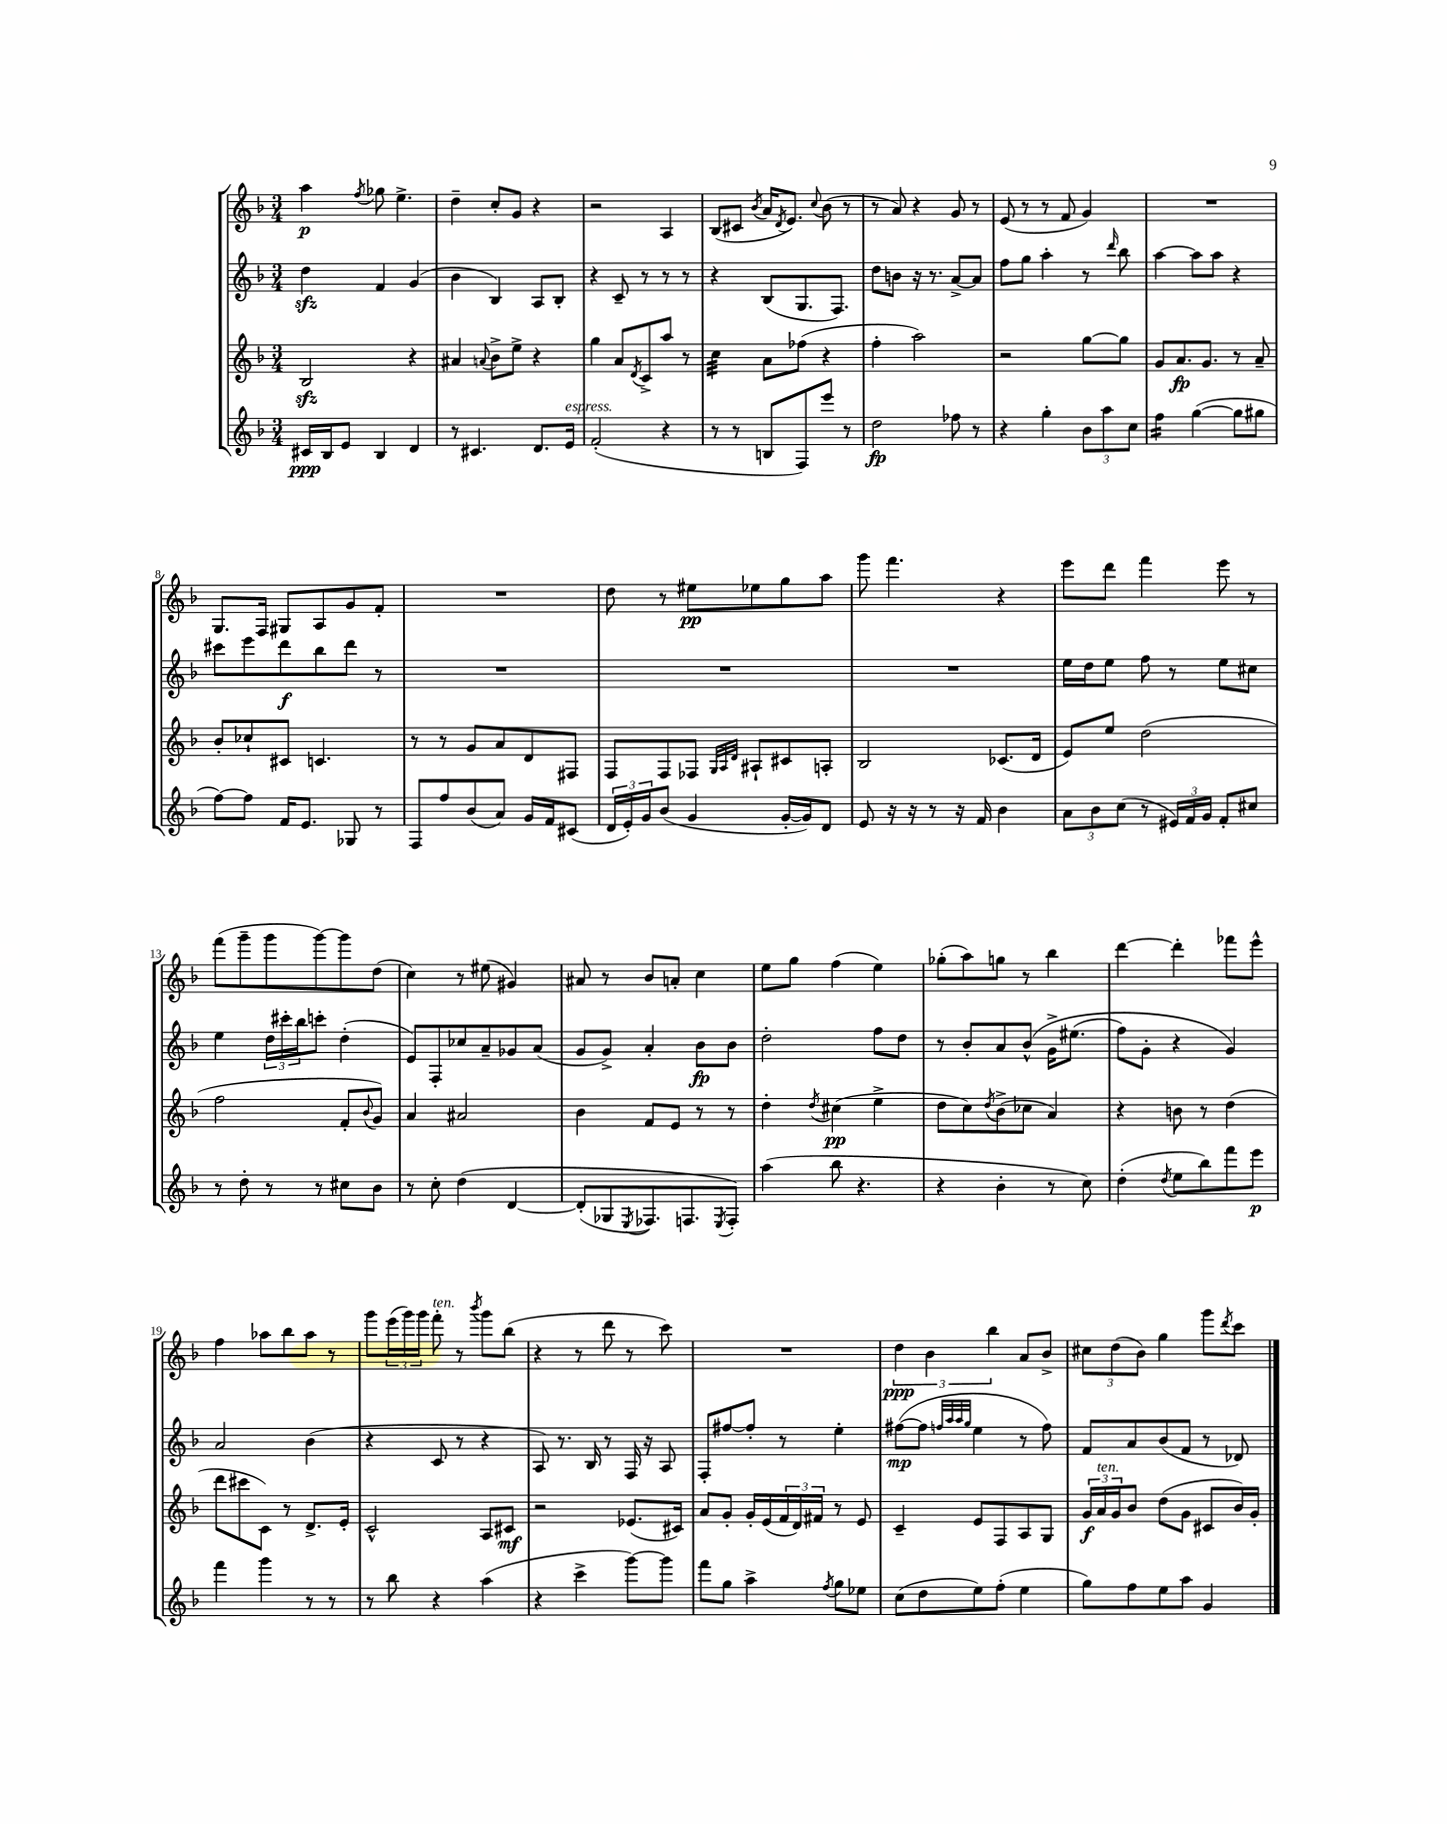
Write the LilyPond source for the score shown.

<<
\new StaffGroup <<
\new Staff = "s0" {
    \clef treble \key f \major \numericTimeSignature \time 3/4
    a''4\p \acciaccatura { f''8 } ges''8 e''4.-> |
    d''4-- c''8-. g'8 r4 |
    r2 a4 |
    bes8( cis'8 \acciaccatura { bes'8 } a'16 \acciaccatura { d'8 } e'8.) \appoggiatura { c''8 } bes'8( r8 |
    r8 a'8) r4 g'8 r8 |
    e'8( r8 r8 f'8 g'4) |
    R2. |
    g8. f16 gis8 a8 g'8 f'8-. |
    R2. |
    d''8 r8 eis''8\pp ees''8 g''8 a''8 |
    g'''8 f'''4. r4 |
    e'''8 d'''8 f'''4 e'''8 r8 |
    f'''8( g'''8-- g'''8 g'''8~) g'''8 d''8( |
    c''4) r8 eis''8( gis'4) |
    ais'8 r8 bes'8 a'8-. c''4 |
    e''8 g''8 f''4( e''4) |
    ges''8-.( a''8) g''8 r8 bes''4 |
    d'''4~ d'''4-. fes'''8 e'''8-^ |
    f''4 aes''8 bes''8 aes''8 r8 |
    g'''8 \tuplet 3/2 { e'''16( g'''16) g'''16 } f'''8-.^\markup { \italic "ten." } r8 \acciaccatura { bes'''8 } g'''8 bes''8( |
    r4 r8 d'''8 r8 c'''8) |
    R2. |
    \tuplet 3/2 { d''4\ppp bes'4 bes''4 } a'8 bes'8-> |
    \tuplet 3/2 { cis''8 d''8( bes'8) } g''4 g'''8 \acciaccatura { d'''8 } c'''8 \bar "|." |
}
\new Staff = "s1" {
    \clef treble \key f \major \numericTimeSignature \time 3/4
    d''4\sfz f'4 g'4( |
    bes'4 bes4) a8 bes8-. |
    r4 c'8-- r8 r8 r8 |
    r4 bes8( g8. f8.) |
    d''8 b'8 r16 r8. a'8~-> a'8 |
    f''8 g''8 a''4-. r8 \grace { d'''16 } bes''8 |
    a''4~ a''8 a''8 r4 |
    cis'''8 e'''8 d'''8\f bes''8 d'''8 r8 |
    R2. |
    R2. |
    R2. |
    e''16 d''16 e''8 f''8 r8 e''8 cis''8 |
    e''4 \tuplet 3/2 { d''16 cis'''16-. bes''16 } c'''8-. d''4-.( |
    e'8) f8-. ces''8 a'8-- ges'8 a'8( |
    g'8 g'8->) a'4-. bes'8\fp bes'8 |
    d''2-. f''8 d''8 |
    r8 bes'8-. a'8 bes'8-^\( g'16-> eis''8.( |
    f''8) g'8-. r4 g'4\) |
    a'2 bes'4( |
    r4 c'8 r8 r4 |
    a8) r8. bes16 r8 f16 r16 a8 |
    f8-. fis''8~ fis''8-. r8 e''4-. |
    fis''8~\mp( fis''8 \grace { f''32 a''32 a''32 g''32 } e''4 r8 f''8) |
    f'8 a'8 bes'8( f'8 r8 des'8) \bar "|." |
}
\new Staff = "s2" {
    \clef treble \key f \major \numericTimeSignature \time 3/4
    bes2\sfz r4 |
    ais'4 \appoggiatura { a'8 } bes'8-> e''8-> r4 |
    g''4 a'8 \acciaccatura { d'8 } c'8-> a''8 r8 |
    c''4:32 a'8 fes''8( r4 |
    f''4-. a''2) |
    r2 g''8~ g''8 |
    g'8 a'8.\fp g'8. r8 a'8-- |
    bes'8-. ces''8-! cis'8 c'4. |
    r8 r8 g'8 a'8 d'8 fis8 |
    f8 f8 fes8 \grace { g32 a32 d'32 } ais8-! cis'8 a8-. |
    bes2 ces'8.( d'16 |
    e'8) e''8 d''2( |
    f''2 f'8-. \appoggiatura { bes'8 } g'8) |
    a'4 ais'2 |
    bes'4 f'8 e'8 r8 r8 |
    d''4-. \acciaccatura { d''8 } cis''4\pp( e''4-> |
    d''8 c''8) \acciaccatura { d''8 } bes'8->( ces''8 a'4) |
    r4 b'8 r8 d''4( |
    d'''8 cis'''8 c'8) r8 d'8.-> e'16-. |
    c'2-^ a8 cis'8\mf |
    r2 ees'8.( cis'16) |
    a'8 g'8-. g'16-. e'16( \tuplet 3/2 { f'16 d'16) fis'16 } r8 e'8 |
    c'4-- e'8 f8 a8 g8 |
    \tuplet 3/2 { g'16\f a'16^\markup { \italic "ten." } g'16 } bes'8 d''8( g'8 cis'8 bes'16) g'16-. \bar "|." |
}
\new Staff = "s3" {
    \clef treble \key f \major \numericTimeSignature \time 3/4
    cis'16\ppp bes16 e'8 bes4 d'4 |
    r8 cis'4. d'8. e'16^\markup { \italic "espress." } |
    f'2-.( r4 |
    r8 r8 b8 f8) e'''8 r8 |
    d''2\fp fes''8 r8 |
    r4 g''4-. \tuplet 3/2 { bes'8 a''8 c''8 } |
    f''4:16 g''4~( g''8 gis''8 |
    f''8~) f''8 f'16 e'8. ges8 r8 |
    f8 f''8 bes'8( a'8) g'16 f'16 cis'8( |
    \tuplet 3/2 { d'16 e'16-.) g'16 } bes'8( g'4 g'16~-. g'16) d'8 |
    e'8 r16 r16 r8 r16 f'16 bes'4 |
    \tuplet 3/2 { a'8 bes'8 c''8( } r8 \tuplet 3/2 { eis'16) f'16 g'16 } f'8-. cis''8 |
    r8 d''8-. r8 r8 cis''8 bes'8 |
    r8 c''8-. d''4\( d'4~ |
    d'8-.( ges8 \acciaccatura { e8 } fes8.) f8. \acciaccatura { e8 } f8-.\) |
    a''4( bes''8 r4. |
    r4 bes'4-. r8 c''8) |
    d''4-.( \acciaccatura { d''8 } e''8 bes''8) f'''8 e'''8\p |
    f'''4 g'''4 r8 r8 |
    r8 bes''8 r4 a''4( |
    r4 c'''4-> g'''8~) g'''8 |
    f'''8 g''8 a''4-> \acciaccatura { f''8 } g''8 ees''8 |
    c''8( d''8 e''8) f''8-.( e''4 |
    g''8) f''8 e''8 a''8 g'4 \bar "|." |
}
>>
>>
